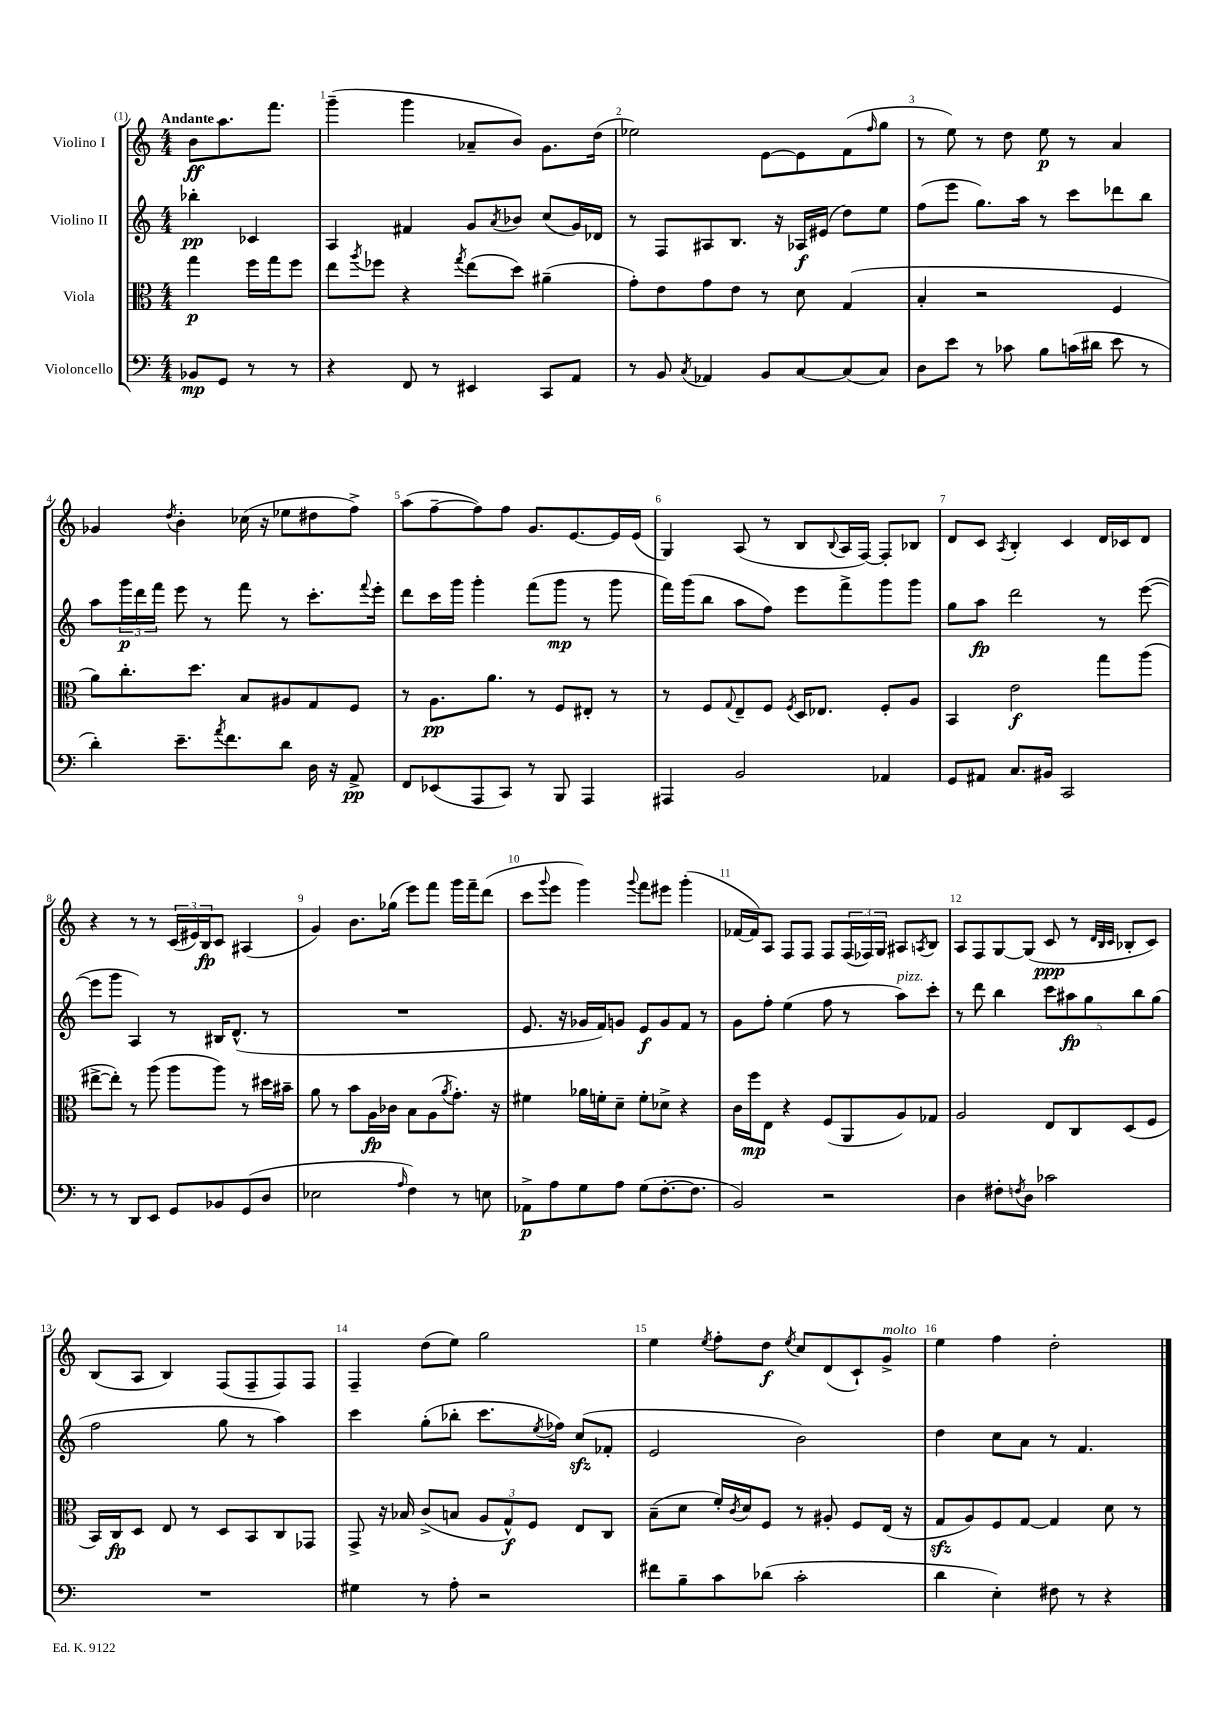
<<
\new StaffGroup <<
\new Staff = "s0" \with { instrumentName = "Violino I" } {
    \clef treble \key c \major \numericTimeSignature \time 4/4 \partial 2 \tempo "Andante"
    b'8\ff a''8. f'''8. |
    g'''4--( g'''4 aes'8-- b'8) g'8. d''16( |
    ees''2) e'8~ e'8 f'8( \grace { f''16 } g''8 |
    r8 e''8) r8 d''8 e''8\p r8 a'4 |
    ges'4 \acciaccatura { d''8 } b'4-. ces''16( r16 ees''8 dis''8 f''8->) |
    a''8( f''8~-- f''8) f''8 g'8. e'8.~ e'16 e'16( |
    g4) a8( r8 b8 \appoggiatura { b8 } a16 f16~) f8-. bes8 |
    d'8 c'8 \acciaccatura { a8 } b4-. c'4 d'16 ces'16 d'8 |
    r4 r8 r8 \tuplet 3/2 { c'16( eis'16) b16\fp } c'8 ais4( |
    g'4) b'8. ges''16( e'''8) f'''8 g'''16 f'''16-- d'''8( |
    c'''8 \appoggiatura { g'''8 } e'''8 g'''4) \appoggiatura { g'''8 } f'''8 eis'''8 g'''4-.( |
    fes'16~ fes'16) a8 f8 f8 f8 \tuplet 3/2 { f16( fes16) g16 } ais8 \acciaccatura { a8 } b8 |
    a8 f8 g8~ g8( c'8\ppp r8 \grace { d'32 b32 c'32 } bes8-. c'8) |
    b8( a8 b4) f8( f8-- f8) f8 |
    f4-- d''8( e''8) g''2 |
    e''4 \acciaccatura { e''8 } f''8-. d''8\f \acciaccatura { e''8 } c''8 d'8( c'8-!) g'8->^\markup { \italic "molto" } |
    e''4 f''4 d''2-. \bar "|." |
}
\new Staff = "s1" \with { instrumentName = "Violino II" } {
    \clef treble \key c \major \numericTimeSignature \time 4/4 \partial 2
    bes''4-.\pp ces'4 |
    a4 fis'4 g'8 \acciaccatura { a'8 } bes'8 c''8( g'16) des'16 |
    r8 f8 ais8 b8. r16 aes16\f eis'16( d''8) e''8 |
    f''8( e'''8 g''8.) a''16 r8 c'''8 des'''8 b''8 |
    a''8 \tuplet 3/2 { g'''16\p d'''16 f'''16 } e'''8 r8 f'''8 r8 c'''8.-. \appoggiatura { f'''8 } e'''16-. |
    d'''8 c'''16 g'''16 g'''4-. f'''8( g'''8\mp r8 g'''8 |
    f'''16) g'''16( b''8 a''8 f''8) e'''8 f'''8-> g'''8 g'''8 |
    g''8 a''8\fp d'''2 r8 e'''8~( |
    e'''8 g'''8 a4) r8 bis16 d'8.-^( r8 |
    R1 |
    e'8. r16 ges'16 f'16) g'8 e'8\f g'8 f'8 r8 |
    g'8 f''8-. e''4( f''8 r8 a''8^\markup { \italic "pizz." }) c'''8-. |
    r8 d'''8 b''4 \tuplet 5/4 { c'''8 ais''8\fp g''8 b''8 g''8( } |
    f''2 g''8 r8 a''4) |
    c'''4 g''8-.( bes''8-. c'''8. \acciaccatura { e''8 } fes''16) c''8\sfz( fes'8-. |
    e'2 b'2) |
    d''4 c''8 a'8 r8 f'4. \bar "|." |
}
\new Staff = "s2" \with { instrumentName = "Viola" } {
    \clef alto \key c \major \numericTimeSignature \time 4/4 \partial 2
    g''4\p f''16 g''16 f''8 |
    e''8 \acciaccatura { a''8 } fes''8 r4 \acciaccatura { g''8 } e''8( d''8) ais'4--( |
    g'8-.) e'8 g'8 e'8 r8 d'8 g4( |
    b4-. r2 f4 |
    a'8) c''8.-. d''8. b8 ais8 g8 f8 |
    r8 a8.\pp a'8. r8 f8 eis8-. r8 |
    r8 f8 \appoggiatura { g8 } e8-- f8 \acciaccatura { f8 } d16 ees8. f8-. a8 |
    b,4 e'2\f g''8 a''8( |
    eis''8~-> eis''8-.) r8 a''8( a''8 a''8) r8 dis''16 bis'16-- |
    a'8 r8 b'8 a16\fp ces'16 b8 a8( \acciaccatura { a'8 } g'8.-.) r16 |
    fis'4 aes'16 f'16-. d'8-- f'8-. des'8-> r4 |
    c'16 f''16\mp e8 r4 f8( a,8 a8) ges8 |
    a2 e8 c8 d8( f8 |
    b,16) c16\fp d8 e8 r8 d8 b,8 c8 ges,8 |
    g,8-> r16 bes16 c'8->( b8 \tuplet 3/2 { a8 g8-^\f) f8 } e8 c8 |
    b8--( d'8 f'16-.) \acciaccatura { c'8 } d'16 f8 r8 ais8-. f8 e16( r16 |
    g8\sfz a8) f8 g8~ g4 d'8 r8 \bar "|." |
}
\new Staff = "s3" \with { instrumentName = "Violoncello" } {
    \clef bass \key c \major \numericTimeSignature \time 4/4 \partial 2
    bes,8\mp g,8 r8 r8 |
    r4 f,8 r8 eis,4 c,8 a,8 |
    r8 b,8 \acciaccatura { c8 } aes,4 b,8 c8~ c8( c8) |
    d8 e'8 r8 ces'8 b8 c'16( dis'16 e'8 r8 |
    d'4-.) e'8.-- \acciaccatura { a'8 } f'8. d'8 d16 r16 a,8->\pp |
    f,8 ees,8( a,,8 c,8) r8 b,,8 a,,4 |
    ais,,4 b,2 aes,4 |
    g,8 ais,8 c8. bis,16 c,2 |
    r8 r8 d,8 e,8 g,8 bes,8 g,8( d8 |
    ees2 \grace { a16 } f4) r8 e8 |
    aes,8->\p a8 g8 a8 g8( f8.~-. f8. |
    b,2) r2 |
    d4 fis8-. \acciaccatura { f8 } d8 ces'2 |
    R1 |
    gis4 r8 a8-. r2 |
    fis'8 b8-- c'8 des'8( c'2-. |
    d'4 e4-.) fis8 r8 r4 \bar "|." |
}
>>
>>
\layout { \context { \Score \override BarNumber.break-visibility = ##(#f #t #t) barNumberVisibility = #all-bar-numbers-visible } }
